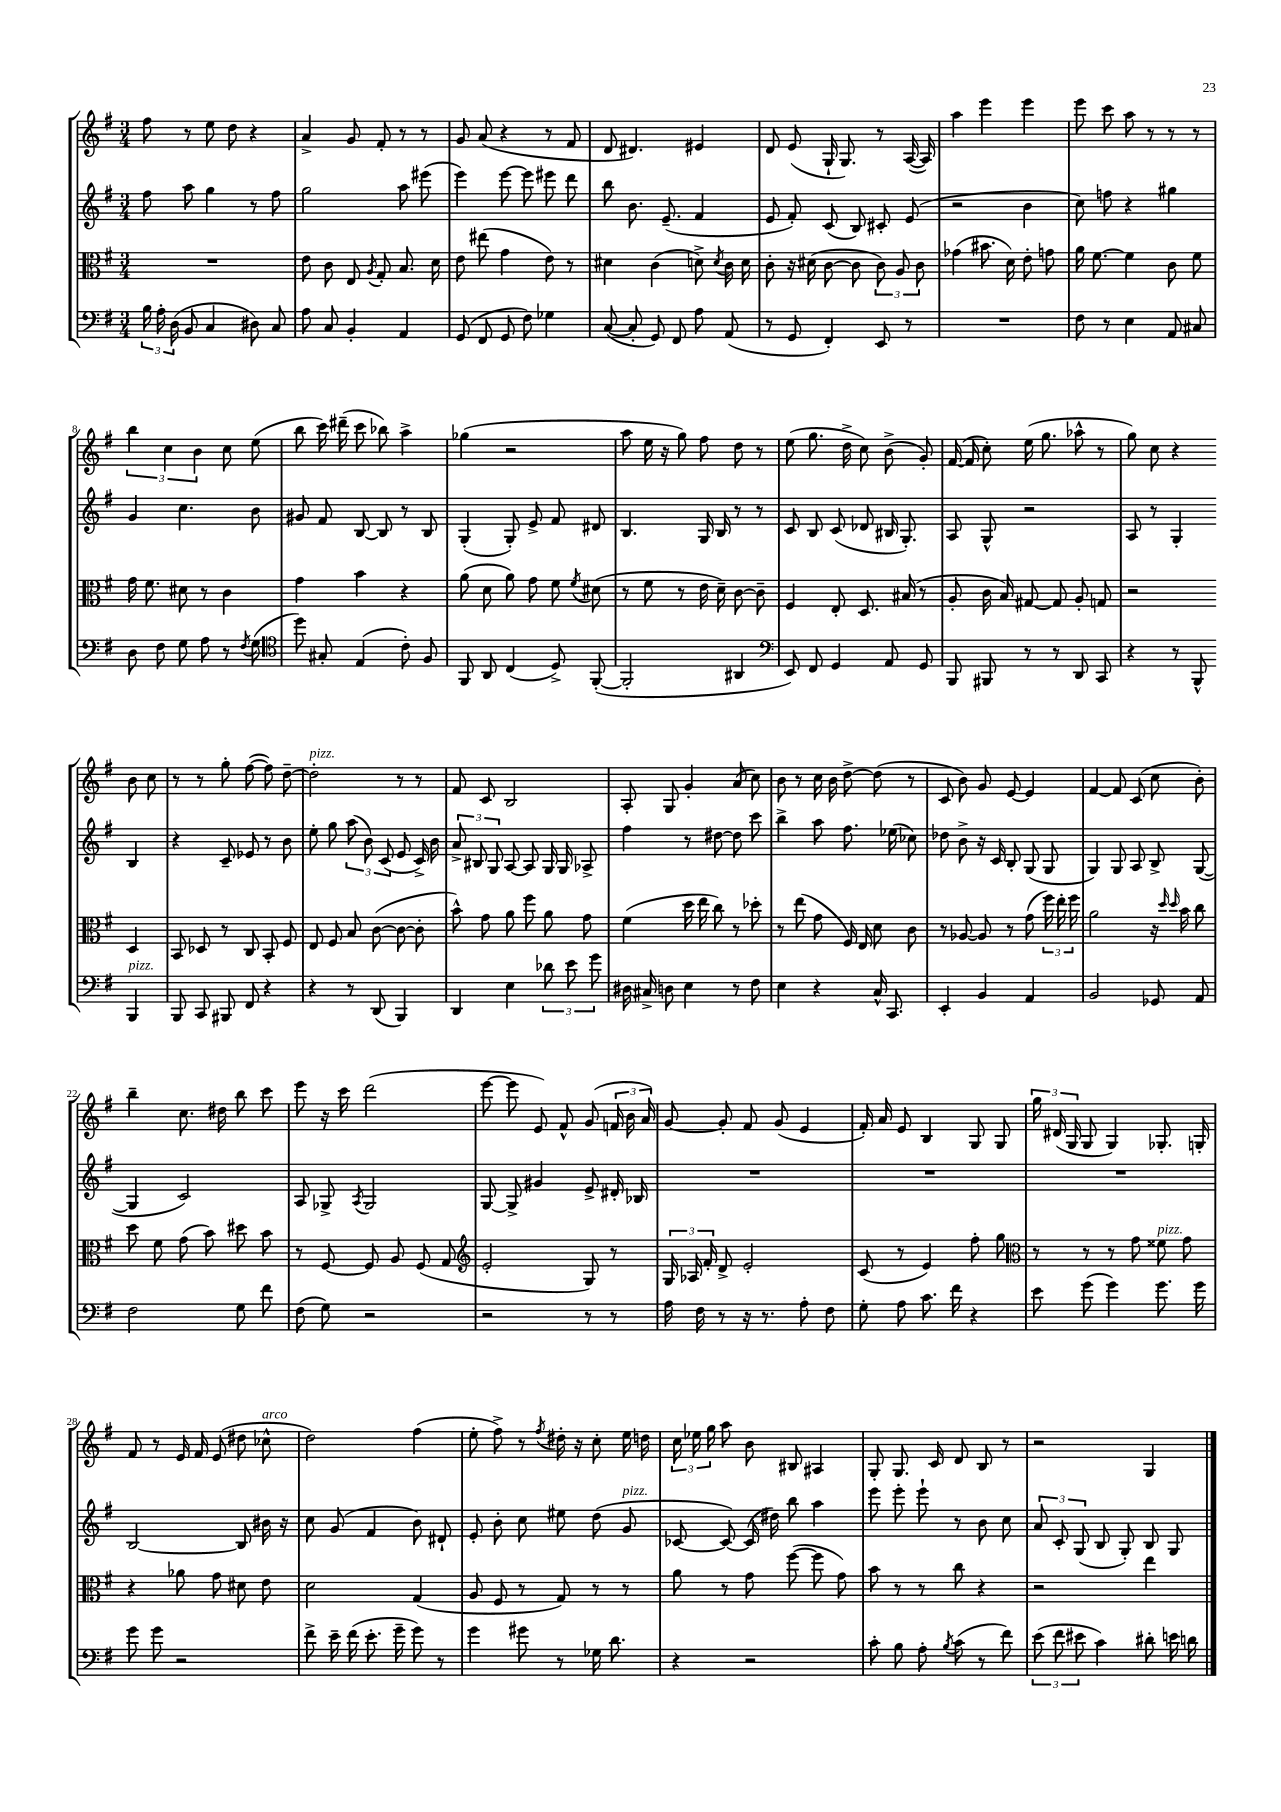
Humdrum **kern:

**kern	**kern	**kern	**kern
*staff4	*staff3	*staff2	*staff1
*clefF4	*clefC3	*clefG2	*clefG2
*k[f#]	*k[f#]	*k[f#]	*k[f#]
*M3/4	*M3/4	*M3/4	*M3/4
24B	2.r	8ff#	8ff#
24A'	.	.	.
(24D	.	.	.
8BB	.	8aa	8r
4C	.	4gg	8ee
.	.	.	8dd
8D#)	.	8r	4r
8C	.	8ff#	.
=	=	=	=
8A	8e	2gg	4a^
8C	8c	.	.
4BB'	8E	.	8g
.	8qA	.	.
.	8G'	.	8f#'
4AA	8.B	8aa	8r
.	.	(8eee#	8r
.	16d	.	.
=	=	=	=
(8GG	8e	4eee)	8g
8FF#	(8ee#	.	(8a
8GG	4g	[8eee	4r
8F#)	.	8eee]	.
4G-	8e)	8eee#	8r
.	8r	8ddd	8f#
=	=	=	=
([8C	4d#	8bb	8d
8C']	.	8.b	4.d#)
8GG)	(4c	.	.
.	.	(8.e~	.
8FF#	.	.	.
8A	8d^)	4f#	4e#
.	8qd	.	.
(8AA	16c	.	.
.	16d	.	.
=	=	=	=
8r	8c'	8e	8d
8GG	16r	8f#')	(8e
.	(16d#	.	.
4FF#')	[8c	(8c	16G`
.	.	.	8.G)
.	8c]	8B)	.
8EE	12c)	8c#'	8r
.	12A	.	.
8r	.	(8e	([16A
.	12c	.	.
.	.	.	16A])
=	=	=	=
2.r	(4g-	2r	4aa
.	8.b#	.	4eee
.	16d)	.	.
.	8e'	4b	4eee
.	8g	.	.
=	=	=	=
8F#	16a	8cc)	8eee
.	[8.f#	.	.
8r	.	8ff	8ccc
4E	4f#]	4r	8aa
.	.	.	8r
8AA	8c	4gg#	8r
8C#	8f#	.	8r
=	=	=	=
8D	16g	4g	6bb
.	8.f#	.	.
8F#	.	.	.
.	.	.	6cc
8G	8d#	4.cc	.
.	.	.	6b
8A	8r	.	.
8r	4c	.	8cc
8qF#	.	.	.
(8G	.	8b	(8ee
=	=	=	=
*clefC4	*	*	*
8dd)	4g	8g#	8bb
8G#'	.	8f#	16ccc)
.	.	.	(16ddd#~
(4E	4b	[8B	8ccc
.	.	8B]	8bb-)
8c')	4r	8r	4aa^
8F#	.	8B	.
=	=	=	=
8FF#	(8a	(4G'	(4gg-
8AA	8d	.	.
(4C	8a)	8G')	2r
.	8g	8e^	.
8D^)	8f#	8f#	.
.	8qf#	.	.
([8FF#'	(8d#	8d#	.
=	=	=	=
2FF#']	8r	4.B	8aa
.	8f#	.	16ee
.	.	.	16r
.	8r	.	8gg)
.	16e	16G	8ff#
.	16d~)	16B	.
4AA#	[8c	8r	8dd
.	8c~]	8r	8r
=	=	=	=
*clefF4	*	*	*
8EE)	4F#	8c	(8ee
8FF#	.	8B	8.gg
4GG	8E'	(8c	.
.	.	.	16dd^
.	8.D	8d-	8cc)
8AA	.	16B#	(8b^
.	(16B#	8.G')	.
8GG	8r	.	8g')
=	=	=	=
8BBB	8A'	8A	([16f#
.	.	.	16f#]
8BBB#	16c	8G^^	8cc')
.	16B)	.	.
8r	[8G#	2r	(16ee
.	.	.	8.gg
8r	8G#]	.	.
8DD	8A'	.	8aa-^^
8CC	8G	.	8r
=	=	=	=
4r	2r	8A	8gg)
.	.	8r	8cc
8r	.	4G'	4r
8BBB^^	.	.	.
4BBB	4D	4B	8b
.	.	.	8cc
=	=	=	=
8BBB	8BB	4r	8r
8CC	8D-	.	8r
8BBB#	8r	8c~	8gg'
8FF#	8C	8e-	([8ff#
4r	8BB'	8r	8ff#])
.	8F#	8b	[8dd~
=	=	=	=
4r	8E	8ee'	2dd']
.	8F#	8gg	.
8r	8B	(12aa	.
.	.	12b)	.
(8DD	([8c	.	.
.	.	(12c	.
4BBB)	8c_	8e	8r
.	8c']	16c^)	8r
.	.	16b	.
=	=	=	=
4DD	8b^^)	12a^	8f#
.	.	12B#	.
.	8g	.	8c
.	.	12G	.
4E	8a	[8A	2B
.	8ff#	8A]	.
12d-	8a	16G	.
.	.	16G	.
12e	.	.	.
.	8g	8A-^	.
12g	.	.	.
=	=	=	=
16D#	(4f#	4ff#	8A'
16C#^	.	.	.
8D	.	.	8G
4E	16dd	8r	4g'
.	16ee	.	.
.	8cc)	[8dd#	.
8r	8r	8dd#]	(8a
8F#	8dd-'	8ccc	8cc)
=	=	=	=
4E	8r	4bb^	8b
.	(8ee	.	8r
4r	8g	8aa	16cc
.	.	.	16b
.	16F#)	8.ff#	[8dd^
.	16E	.	.
16C^^	8d	.	(8dd]
8.CC	.	(16ee-	.
.	8c	8cc-)	8r
=	=	=	=
4EE'	8r	8dd-	8c
.	[8A-	8b^	8b)
4BB	8A-]	16r	8g
.	.	16c	.
.	8r	8B'	[8e
4AA	(8g	(8G	4e]
.	24ff#)	8G	.
.	24ee'	.	.
.	24ff#	.	.
=	=	=	=
2BB	2a	4G)	[4f#
.	.	8G	8f#]
.	.	8A	(8c
8GG-	16r	8B^	8cc
.	16qqdd	.	.
.	16qqdd	.	.
.	16b	.	.
8AA	8cc	([8G	8b')
=	=	=	=
2F#	8dd	4G]	4bb~
.	8f#	.	.
.	(8g	2c)	8.cc
.	8b)	.	.
.	.	.	16dd#
8G	8dd#	.	8bb
8f#	8b	.	8ccc
=	=	=	=
(8F#	8r	8A	8eee
8G)	[8F#	8G-^	16r
.	.	.	16ccc
.	.	8qA	.
2r	8F#]	2G-	(2ddd
.	8A	.	.
.	(8F#	.	.
.	8G	.	.
=	=	=	=
*	*clefG2	*	*
2r	2e'	[8G	[8eee
.	.	8G^]	8eee]
.	.	4g#	8e)
.	.	.	8f#^^
8r	8G)	8e^	(8g
8r	8r	16d#'	24f
.	.	.	24b
.	.	16B-	.
.	.	.	24a)
=	=	=	=
16A	24G	2.r	[8g
.	24A-	.	.
16F#	.	.	.
.	24f#'	.	.
8r	8d^	.	8g']
16r	2e'	.	8f#
8.r	.	.	.
.	.	.	(8g
8A'	.	.	4e
8F#	.	.	.
=	=	=	=
8G'	(8c	2.r	16f#')
.	.	.	16a
8A	8r	.	8e
8.c	4e)	.	4B
16f#	.	.	.
4r	8ff#'	.	8G
.	8gg	.	8G
=	=	=	=
*	*clefC3	*	*
8e	8r	2.r	24gg
.	.	.	(24d#
.	.	.	24G
(8g	8r	.	8G
4g)	8r	.	4G)
.	8g	.	.
8.g	8f##	.	8.G-'
.	8g	.	.
16g	.	.	16G'
=	=	=	=
8g	4r	[2B	8f#
8g	.	.	8r
2r	8a-	.	16e
.	.	.	16f#
.	8g	.	(8e
.	8d#	8B]	8dd#
.	8e	16b#	8cc-^^
.	.	16r	.
=	=	=	=
8f#^	2d	8cc	2dd)
16e~	.	(8g	.
(16f#	.	.	.
8.e'	.	4f#	.
16g~	.	.	.
8g)	(4G	8b)	(4ff#
8r	.	8d#`	.
=	=	=	=
4g	8A	8e'	8ee'
.	8F#	8b'	8ff#^)
8g#	8r	8cc	8r
.	.	.	8qff#
8r	8G)	8ee#	16dd#'
.	.	.	16r
16G-	8r	(8dd	8cc'
8.d	.	.	.
.	8r	8g	16ee
.	.	.	16dd
=	=	=	=
4r	8a	[8c-	24cc
.	.	.	24ee-
.	.	.	24gg
.	8r	8c-_)	8aa
2r	8g	(16c-]	8b
.	.	16dd#)	.
.	([8ff#	8bb	8B#
.	8ff#]	4aa	4A#
.	8g)	.	.
=	=	=	=
8c'	8b	8eee	8G'
8B	8r	8eee'	8.G
8A'	8r	8eee`	.
.	.	.	16c
8qB	.	.	.
(8c	8cc	8r	8d
8r	4r	8b	8B
8f#)	.	8cc	8r
=	=	=	=
(12e	2r	12a	2r
12f#	.	12c'	.
12e#	.	(12G	.
4c)	.	8B	.
.	.	8G')	.
8d#'	4ee	8B	4G
16e	.	8G	.
16d	.	.	.
==	==	==	==
*-	*-	*-	*-
